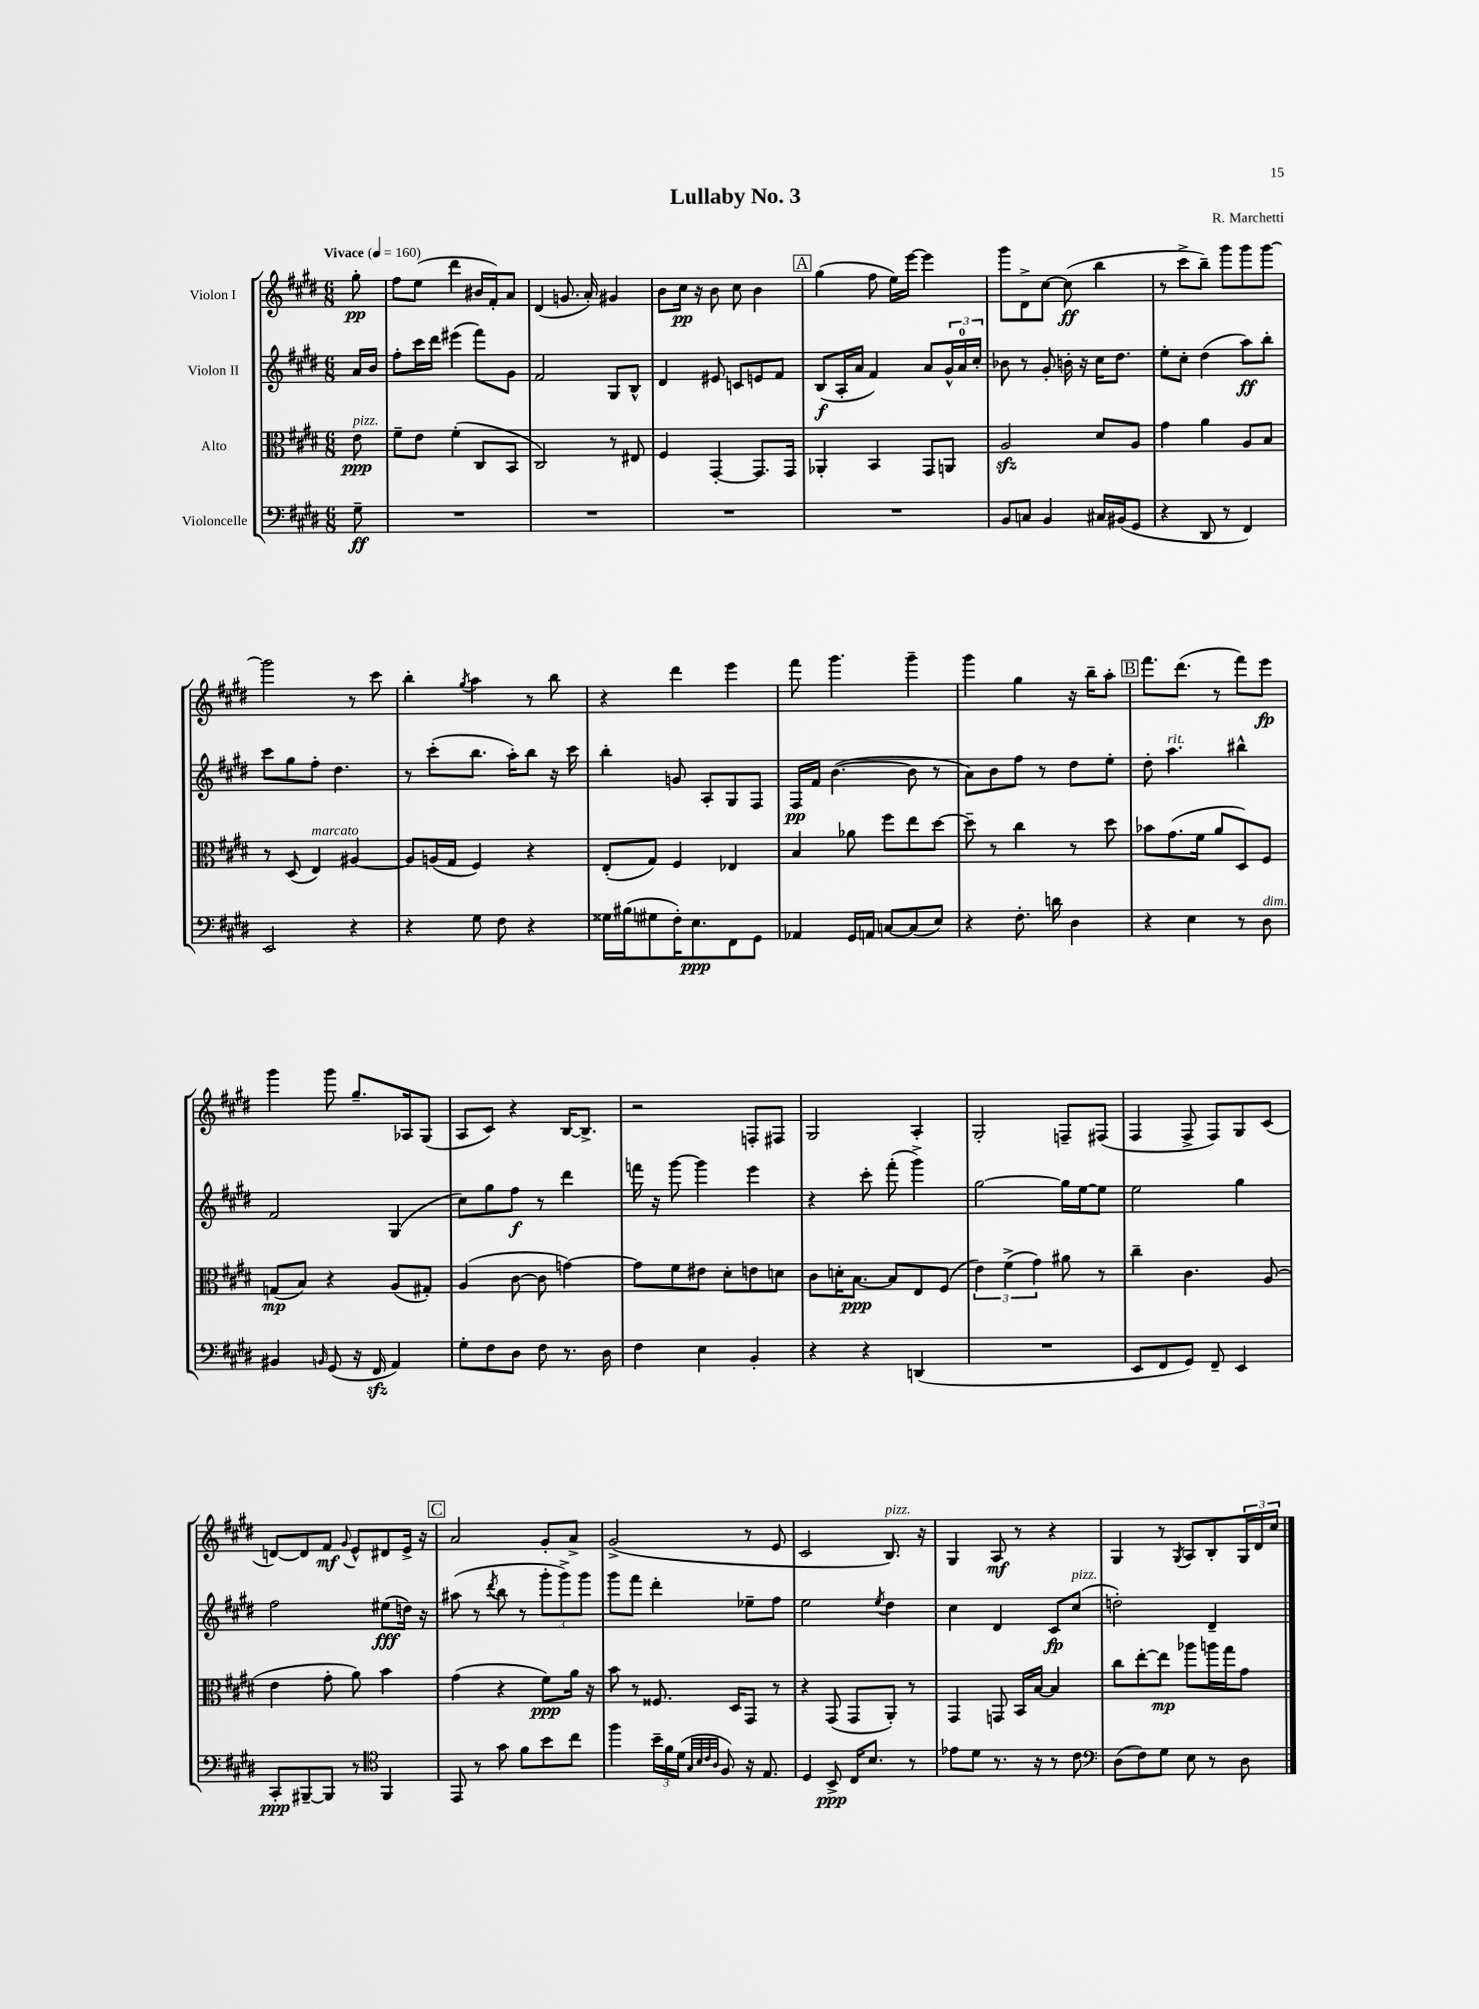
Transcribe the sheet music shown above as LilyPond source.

\header { title = "Lullaby No. 3" composer = "R. Marchetti" }
<<
\new StaffGroup <<
\new Staff = "s0" \with { instrumentName = "Violon I" } {
    \clef treble \key e \major \numericTimeSignature \time 6/8 \partial 8 \tempo "Vivace" 4 = 160
    gis''8-.\pp |
    fis''8 e''8( dis'''4 bis'16 fis'16-.) a'8 |
    dis'4( g'8. a'16-.) gis'4 |
    b'8 cis''16\pp r16 b'8 cis''8 b'4 |
    \mark \markup { \box "A" } gis''4( fis''8 e''16) e'''16~ e'''4 |
    gis'''8 dis'8-> cis''8~ cis''8\ff( b''4 |
    r8 cis'''8-> b''8--) gis'''8 gis'''8 gis'''8~ |
    gis'''2 r8 cis'''8 |
    b''4-. \acciaccatura { gis''8 } a''4 r8 b''8 |
    r4 dis'''4 e'''4 |
    fis'''8 gis'''4. gis'''4-- |
    gis'''4 gis''4 r16 b''16-- a''8-. |
    \mark \markup { \box "B" } fis'''8. dis'''8.( r8 fis'''8) e'''8\fp |
    gis'''4 gis'''8 gis''8.-- aes16 gis8( |
    a8 cis'8) r4 b16~ b8.-> |
    r2 f8-. fis8 |
    gis2 a4-. |
    gis2-. f8-- fis8( |
    fis4 fis8-> fis8) gis8 cis'8( |
    d'8~) d'8 fis'8\mf \appoggiatura { gis'8 } e'8-^ dis'8 e'16-> r16 |
    \mark \markup { \box "C" } a'2 gis'8-. a'8-> |
    gis'2->( r8 e'8 |
    cis'2 b8.^\markup { \italic "pizz." }) r16 |
    gis4 a8\mf r8 r4 |
    gis4 r8 \acciaccatura { gis8 } a8 b8-. \tuplet 3/2 { gis16 dis'16 cis''16 } \bar "|." |
}
\new Staff = "s1" \with { instrumentName = "Violon II" } {
    \clef treble \key e \major \numericTimeSignature \time 6/8 \partial 8
    a'16 b'16 |
    fis''8-. cis'''16 dis'''16 eis'''4( fis'''8) gis'8 |
    fis'2 gis8 b8-^ |
    dis'4 eis'8 c'8 e'8 fis'8 |
    \mark \markup { \box "A" } b8\f( a16-. a'16 fis'4) a'8 \tuplet 3/2 { gis'16-^ a'16-0 cis''16-. } |
    bes'8 r8 gis'8-. b'16-. r16 cis''16 dis''8. |
    e''8-. cis''8-. dis''4( a''8\ff) b''8-. |
    cis'''8 gis''8 fis''8-. dis''4. |
    r8 cis'''8-.( b''8. a''16-.) b''8 r16 cis'''16 |
    b''4-. g'8 a8-. gis8 fis8 |
    fis16\pp fis'16 b'4.~( b'8 r8 |
    a'8) b'8 fis''8 r8 dis''8 e''8-. |
    \mark \markup { \box "B" } dis''8-. a''4.^\markup { \italic "rit." } bis''4-^ |
    fis'2 gis4( |
    cis''8) gis''8 fis''8\f r8 dis'''4 |
    f'''16 r16 gis'''8~ gis'''4 e'''4 |
    r4 cis'''8-. fis'''8-.( gis'''4->) |
    gis''2~ gis''16 e''16~ e''8 |
    e''2 gis''4 |
    fis''2 eis''8\fff( d''16) r16 |
    \mark \markup { \box "C" } ais''8( r8 \acciaccatura { dis'''8 } b''8 r8 \tuplet 3/2 { gis'''8-. gis'''8->) gis'''8 } |
    gis'''8 fis'''8 dis'''4-. ees''8-- fis''8 |
    e''2 \acciaccatura { e''8 } dis''4 |
    cis''4 dis'4 cis'8\fp cis''8^\markup { \italic "pizz." }( |
    d''2-.) dis'4-- \bar "|." |
}
\new Staff = "s2" \with { instrumentName = "Alto" } {
    \clef alto \key e \major \numericTimeSignature \time 6/8 \partial 8
    e'8\ppp^\markup { \italic "pizz." } |
    fis'8-- e'8 fis'4-.( cis8 b,8 |
    cis2) r8 eis8 |
    fis4 gis,4~-. gis,8. gis,16 |
    \mark \markup { \box "A" } aes,4-. b,4 gis,8 a,8 |
    a2\sfz dis'8 a8 |
    gis'4 a'4 a8 b8 |
    r8 dis8( e4^\markup { \italic "marcato" }) ais4~ |
    ais8 a16( gis16 fis4) r4 |
    e8-.( gis8) fis4 ees4 |
    b4 aes'8 fis''8 e''8 dis''8~ |
    dis''8-- r8 cis''4 r8 dis''8 |
    \mark \markup { \box "B" } bes'8 gis'8.( fis'16 a'8 dis8) fis8 |
    g8\mp( b8) r4 a8( gis8-.) |
    a4( cis'8~ cis'8 g'4~) |
    g'8 fis'8 eis'8 dis'8-. e'8 d'8 |
    cis'8 d'16-. b8.~\ppp b8 e8 fis8( |
    \tuplet 3/2 { e'4) fis'4->( gis'4) } ais'8 r8 |
    cis''4-- cis'4. a8( |
    e'4 gis'8-. a'8) b'4 |
    \mark \markup { \box "C" } gis'4( r4 fis'8\ppp) a'16 r16 |
    b'8 r8 fisis8. dis16 gis,8 r8 |
    r4 gis,8( gis,8 a,8-.) r8 |
    gis,4 g,8 b,16 b16~ b4 |
    cis''8 e''8~-. e''8\mp aes''8 a''16 gis''16 gis'8 \bar "|." |
}
\new Staff = "s3" \with { instrumentName = "Violoncelle" } {
    \clef bass \key e \major \numericTimeSignature \time 6/8 \partial 8
    gis8--\ff |
    R2. |
    R2. |
    R2. |
    \mark \markup { \box "A" } R2. |
    b,8 c8 b,4 cis16 bis,16( gis,8 |
    r4 dis,8 r8 fis,4) |
    e,2 r4 |
    r4 gis8 fis8 r4 |
    gisis16 bis16( gis8 fis16-.) e8.\ppp fis,8 gis,8 |
    aes,4 gis,16 a,16 c8~ c8( e8) |
    r4 fis8.-. d'16 dis4 |
    \mark \markup { \box "B" } r4 e4 r8 dis8^\markup { \italic "dim." } |
    bis,4 \grace { b,16 } gis,8( r16 fis,16\sfz a,4) |
    gis8-. fis8 dis8 fis8 r8. dis16 |
    fis4 e4 b,4-. |
    r4 r4 d,4( |
    R2. |
    e,8 fis,8 gis,8) fis,8-- e,4 |
    cis,8-.\ppp bis,,8~-- bis,,8 r8 \clef tenor fis,4 |
    \mark \markup { \box "C" } e,8 r8 gis'8 fis'8 b'8 cis''8 |
    fis''4 \tuplet 3/2 { b'16-- fis'16 dis'16( } \grace { gis32 b32 cis'32 a32 } fis8) r16 e8. |
    dis4 b,8->\ppp cis16 b8. r8 |
    ees'8 dis'8 r8. r16 r8 cis'8 |
    \clef bass dis8( fis8) gis8 e8 r8 dis8 \bar "|." |
}
>>
>>
\layout { \context { \Score \remove "Bar_number_engraver" } }
